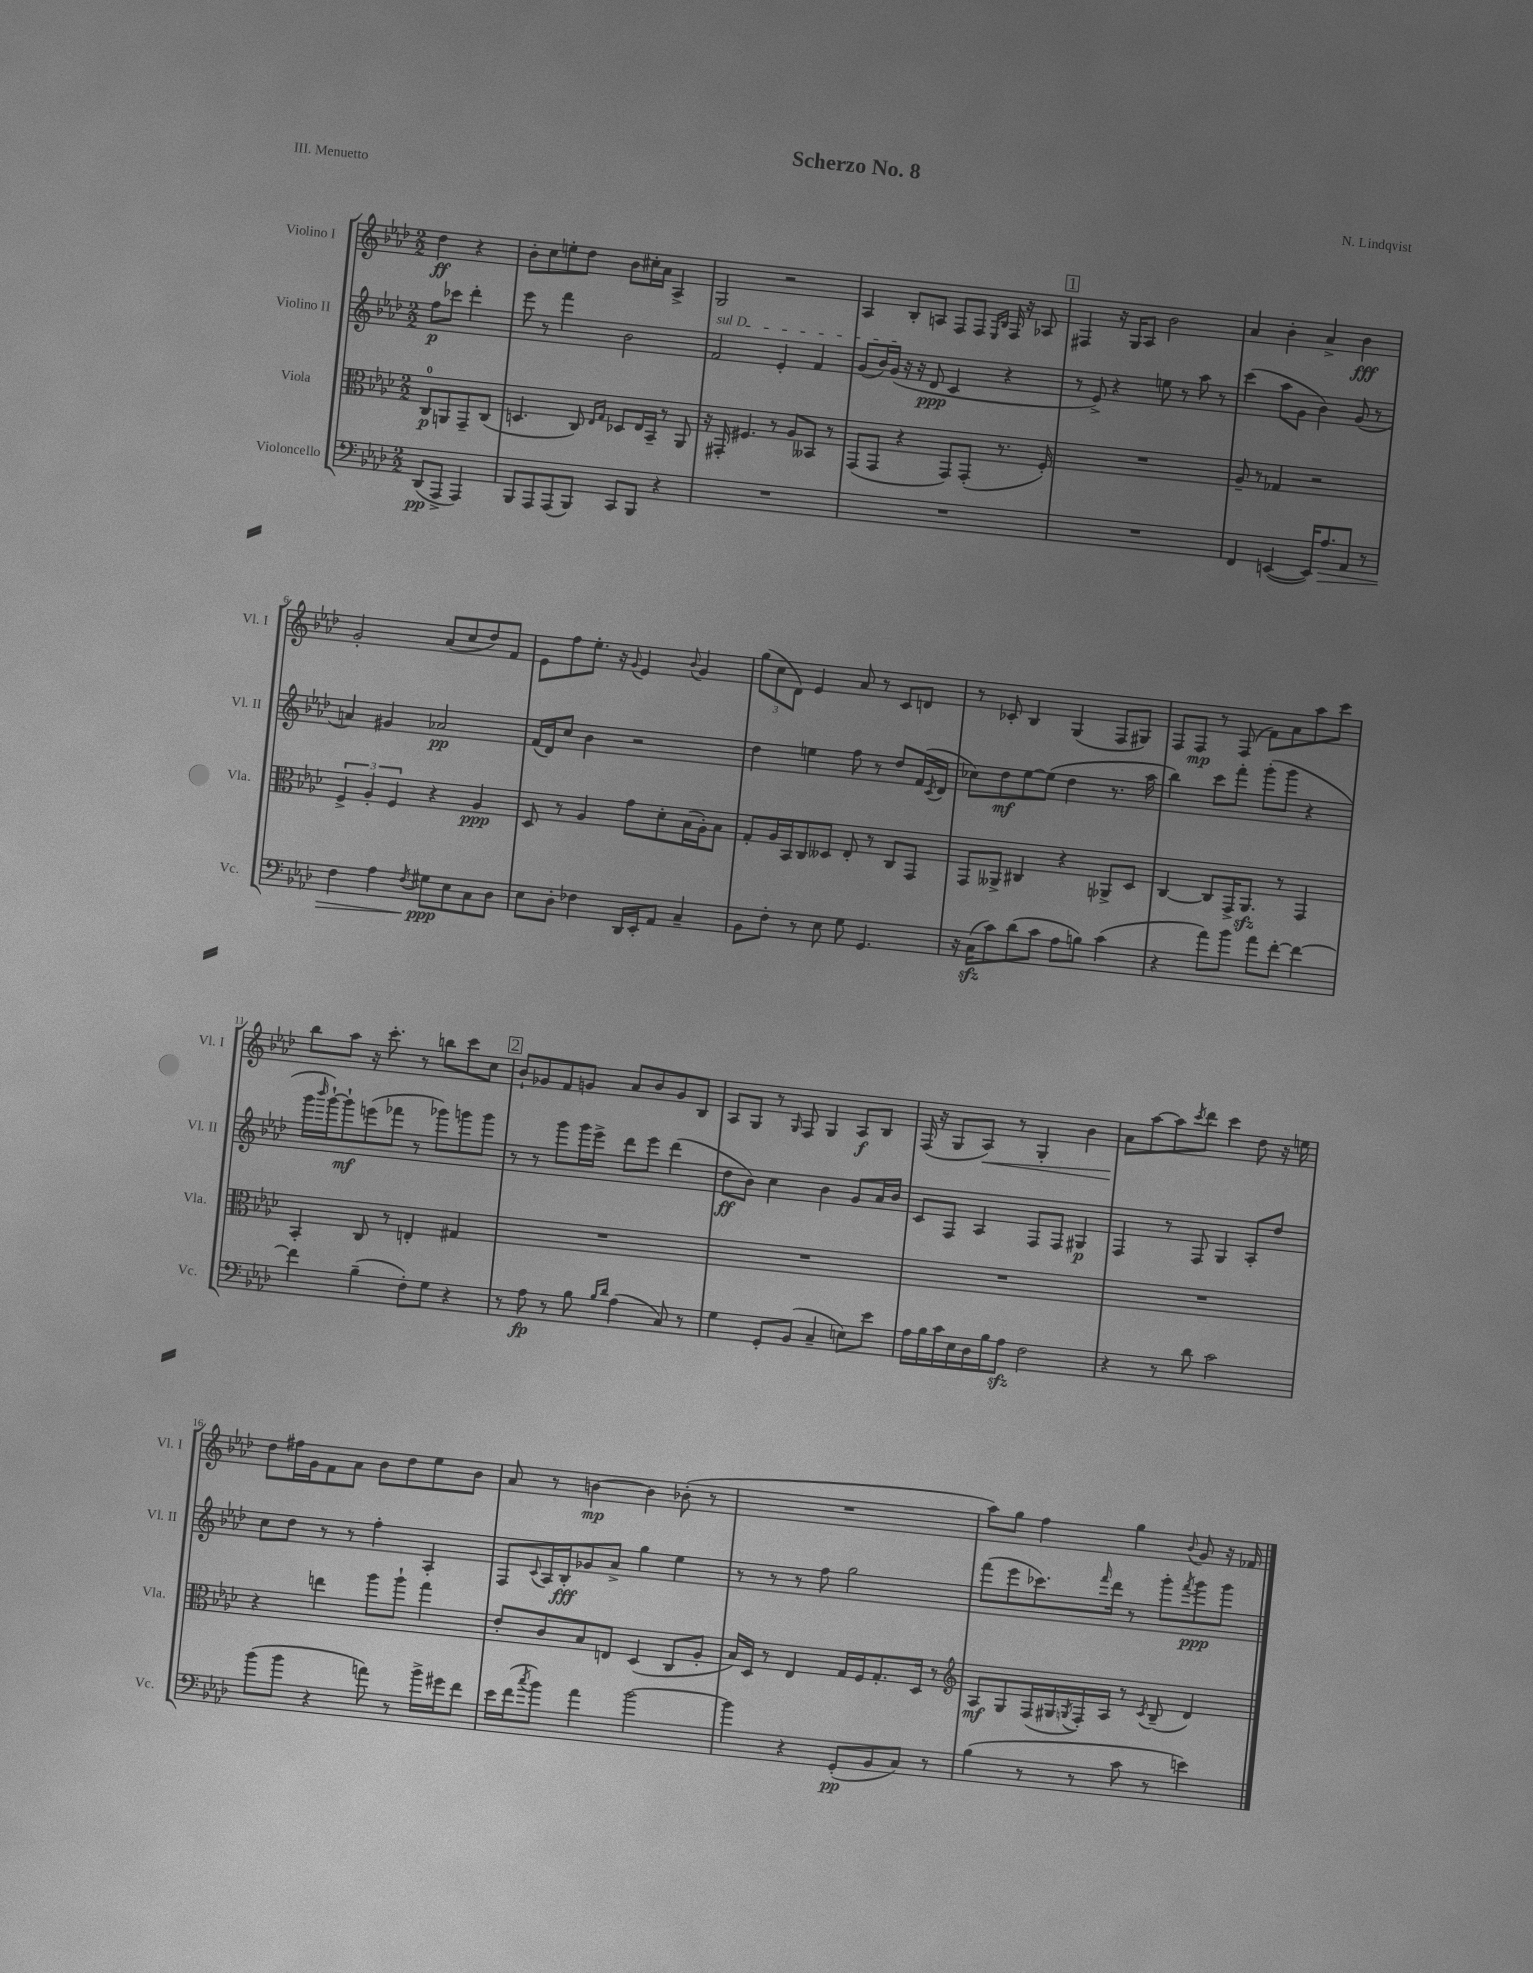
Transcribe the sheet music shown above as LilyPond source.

\header { title = "Scherzo No. 8" composer = "N. Lindqvist" piece = "III. Menuetto" }
<<
\new StaffGroup <<
\new Staff = "s0" \with { instrumentName = "Violino I" shortInstrumentName = "Vl. I" } {
    \clef treble \key aes \major \numericTimeSignature \time 2/2 \partial 2
    des''4\ff r4 |
    bes'8-. c''8 e''8-. des''8 bes'8 cis''16-. aes'16 aes4-> |
    g2 r2 |
    aes4 bes8-. a8 f8 f8 \grace { ees16 bes16 } f16 r16 aes8 |
    \mark \markup { \box "1" } fis4 r16 g16 aes8 bes'2 |
    aes'4 bes'4-. aes'4-> bes'4\fff |
    g'2-. aes'8( c''8 des''8) f'8 |
    ees'8 f''8 ees''8.-. r16 \appoggiatura { g'8 } ees'4 \appoggiatura { bes'8 } g'4 |
    \tuplet 3/2 { g''8( c''8 des'8) } ees'4 aes'8 r8 c'8 d'8 |
    r8 ces'8-. bes4 g4( f8 gis8) |
    f8 f8\mp r8 f8( f'8) aes'8 aes''8 c'''8 |
    bes''8 aes''8 r16 c'''8.-. r8 b''8 c'''8 c''8 |
    \mark \markup { \box "2" } bes'8-! ges'8 f'8 g'8 aes'8 bes'8 g'8 bes8 |
    aes8 g8 r8 \grace { g16 } f8 g4 aes8\f bes8 |
    f16( r16 g8 aes8\<) r8 g4-. bes'4 |
    aes'8\! aes''8~ aes''8 \acciaccatura { c'''8 } des'''8 c'''4 des''8 r16 e''16 |
    des''8 fis''16 g'16 f'8 aes'8 bes'8 des''8 ees''8 bes'8 |
    aes'8 r8 b'4~\mp b'4 bes'8-.( r8 |
    R1 |
    aes''8) g''8 f''4 g''4 \appoggiatura { bes'8 } g'8 r16 fes'16 \bar "|." |
}
\new Staff = "s1" \with { instrumentName = "Violino II" shortInstrumentName = "Vl. II" } {
    \clef treble \key aes \major \numericTimeSignature \time 2/2 \partial 2
    f''8\p ces'''8 des'''4-. |
    ees'''8 r8 f'''4 bes'2 |
    \once \override TextSpanner.bound-details.left.text = \markup { \italic "sul D" } f'2\startTextSpan ees'4-. f'4 |
    g'8( bes'16) g'16\stopTextSpan( r16 r16 des'8\ppp c'4 r4 |
    \mark \markup { \box "1" } r8 ees'8->) r4 e''8 r8 aes''8 r8 |
    c'''4( aes''8 g'8 bes'4) g'8( r8 |
    a'4) gis'4 aes'2\pp |
    f'16( des'16) c''8 bes'4 r2 |
    des''4 e''4 f''8 r8 des''8 f'16( \acciaccatura { c'8 } des'16 |
    ces''8) des''8\mf ees''8~ ees''8( des''4 r8. aes''16 |
    bes''4) c'''8 f'''8-. g'''8-.( g'''8 r4 |
    g'''16 \grace { bes'''16 } g'''16~-!) g'''8-!\mf e'''8( fes'''8 r8 ges'''8) g'''8 g'''8 |
    \mark \markup { \box "2" } r8 r8 g'''8 g'''16 ees'''16-> des'''8 ees'''8 des'''4( |
    des''8\ff bes'8) c''4 bes'4 g'8 aes'16 bes'16 |
    c'8 f8 aes4 f8 f8 gis4\p |
    f4 r8 f8 g4 aes8-. des''8 |
    c''8 des''8 r8 r8 f''4-. aes4-. |
    f8 \appoggiatura { c'8 } aes16 bes16-.\fff ges'8 aes'8-> g''4 ees''4 |
    r8 r8 r8 f''8 g''2 |
    f'''8( ees'''8 ces'''8.) \grace { f'''16 } des'''16 r8 g'''8-. \acciaccatura { f'''8 } g'''8\ppp g'''8 \bar "|." |
}
\new Staff = "s2" \with { instrumentName = "Viola" shortInstrumentName = "Vla." } {
    \clef alto \key aes \major \numericTimeSignature \time 2/2 \partial 2
    c8-0\p a,8 g,8-- c8( |
    d4. c8) \grace { ees16 g16 } des8 ees16 bes,16-- r8 aes,8 |
    r16 gis,16-. fis4. r8 aes8 beses,8 r8 |
    g,8( g,8 r4 g,8) g,8-.( r8. f16-.) |
    \mark \markup { \box "1" } R1 |
    aes8-- r8 ges4 r2 |
    \tuplet 3/2 { f4-> aes4-. f4 } r4 aes4\ppp |
    des8 r8 aes4 g'8 des'8-. bes16( aes16-.) bes8 |
    g8-. aes16 bes,16 c8 deses8 ees8-. r8 c8 g,8 |
    g,8 aeses,8-> cis4 r4 aes,8-> des8 |
    c4~ c8 g,16-> aes,8.\sfz r8 g,4 |
    bes,4-. c8 r8 e4-. gis4 |
    \mark \markup { \box "2" } R1 |
    R1 |
    R1 |
    R1 |
    r4 e''4 aes''8 aes''8-! g''4 |
    ees'8-. c'8 bes8 e8 des4( c8 aes8-. |
    bes16) des16 r8 ees4 g16 f16 g8.-. des16 r8 |
    \clef treble aes8\mf g8 f16( gis16 \acciaccatura { g8 } f16-.) aes16 r8 \acciaccatura { c'8 } bes8--( des'4) \bar "|." |
}
\new Staff = "s3" \with { instrumentName = "Violoncello" shortInstrumentName = "Vc." } {
    \clef bass \key aes \major \numericTimeSignature \time 2/2 \partial 2
    des,8\pp( aes,,8-> aes,,4) |
    bes,,8 aes,,8 aes,,8( bes,,8) c,8 bes,,8 r4 |
    R1 |
    R1 |
    \mark \markup { \box "1" } R1 |
    f,4 e,4~( e,16) aes8.\> aes,8 r8 |
    f4 aes4 \acciaccatura { f8 } gis8\ppp\! ees8 c8 des8 |
    ees8 des8-. fes4 des,16 ees,16-. aes,8 c4-- |
    bes,8 f8-. r8 ees8 g8 g,4. |
    r16 c16\sfz( c'8) des'8( c'8 aes8 b8) c'4( |
    r4 aes'8) bes'8 aes'8 f'8~-. f'4~ |
    f'4 bes4--( f8-.) g8 r4 |
    \mark \markup { \box "2" } r8 aes8\fp r8 bes8 \grace { bes16 des'16 } aes4( c8) r8 |
    g4 g,8-. bes,8( c4-- e8) ees'8 |
    aes16 bes16 c'16 ees16 des16 bes16 aes8\sfz f2 |
    r4 r8 des'8 c'2 |
    bes'8( bes'8 r4 a'8) r8 bes'16-> gis'16 f'8 |
    ees'16 f'16( \acciaccatura { c''8 } bes'8) aes'4 bes'2~ |
    bes'4 r4 g,8-.\pp( bes,8 c8) r8 |
    bes4( r8 r8 c'8 r8 e'4) \bar "|." |
}
>>
>>
